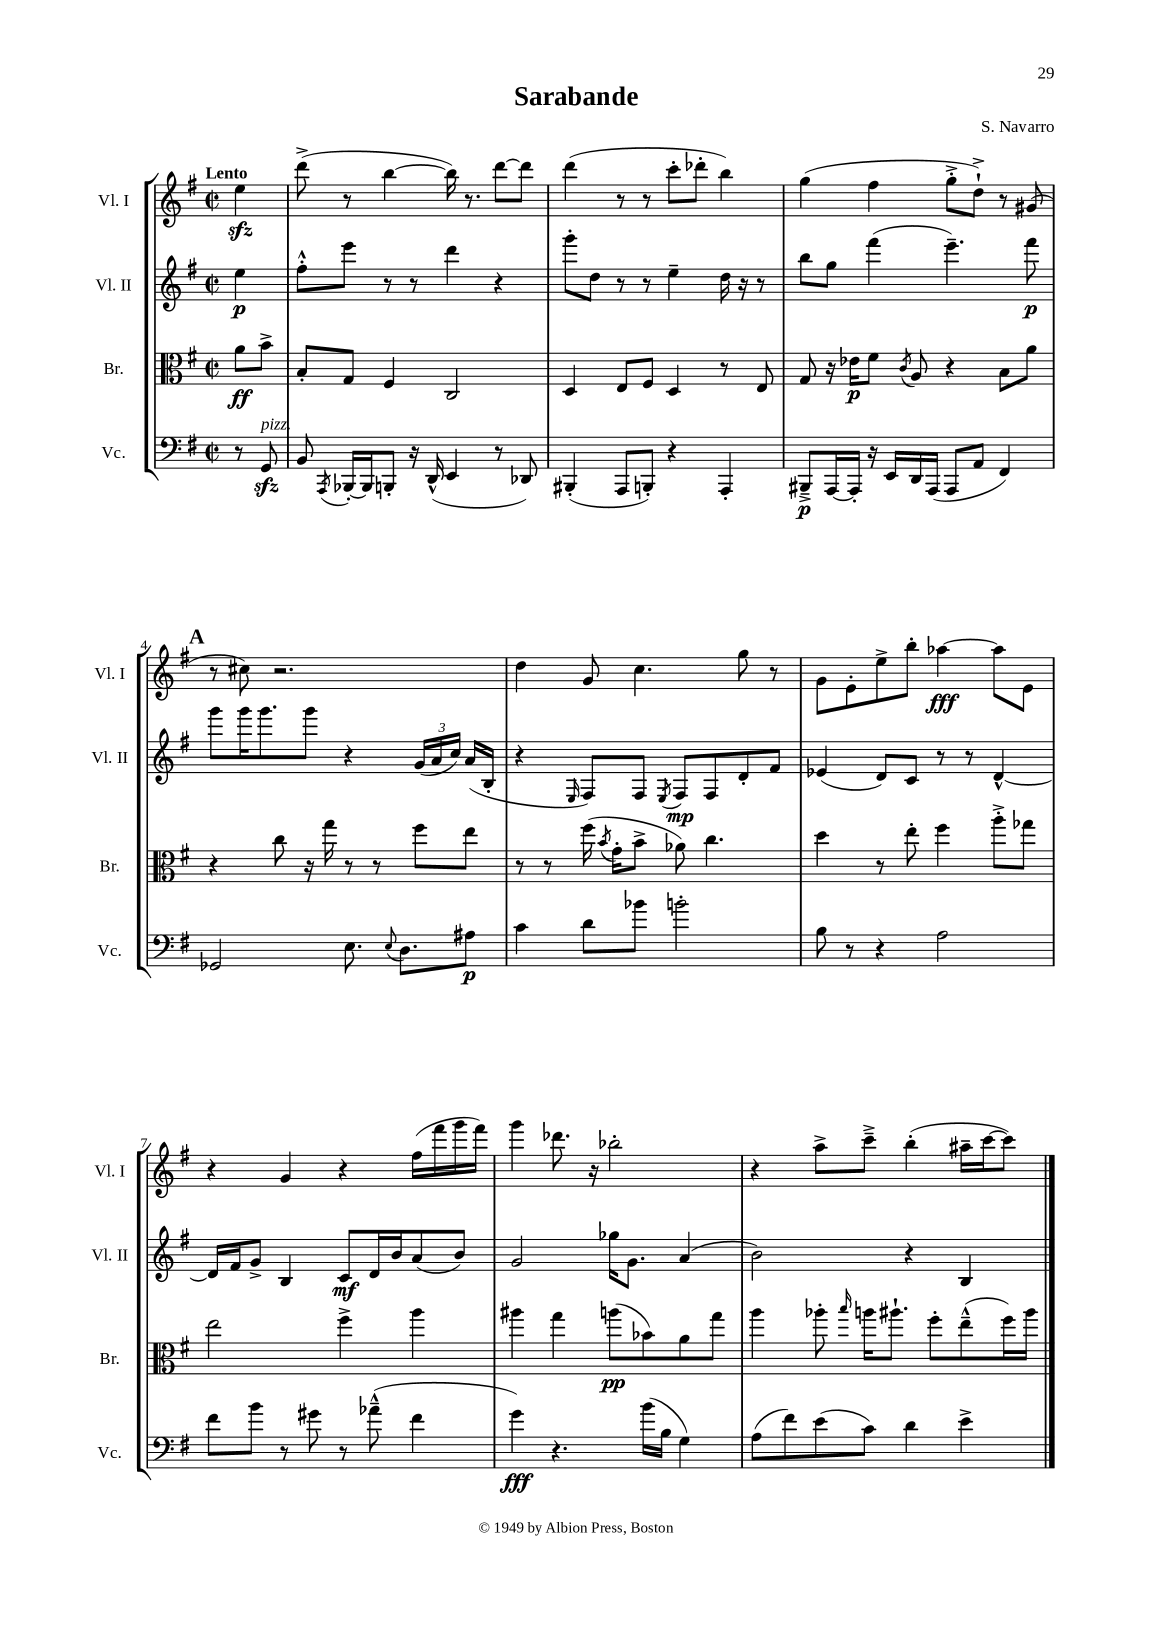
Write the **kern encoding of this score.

**kern	**kern	**kern	**kern
*staff4	*staff3	*staff2	*staff1
*clefF4	*clefC3	*clefG2	*clefG2
*k[f#]	*k[f#]	*k[f#]	*k[f#]
*M2/2	*M2/2	*M2/2	*M2/2
*met(c|)	*met(c|)	*met(c|)	*met(c|)
8r	8a\L	4ee\	4ee\
8GG/	8b^\J	.	.
=	=	=	=
8BB/	8B'/L	8ff#'^^\L	(8ddd^\
8qAAA/	.	.	.
[16BBB-'/LL	8G/J	8eee\J	8r
16BBB-/]J	.	.	.
8BBB'/J	4F#/	8r	[4bb\
16r	.	8r	.
(16DD^^/	.	.	.
4EE/	2C/	4ddd\	16bb\])
.	.	.	8.r
8r	.	4r	[8ddd\L
8DD-/)	.	.	8ddd\]J
=	=	=	=
(4BBB#'/	4D/	8ggg'\L	(4ddd\
.	.	8dd\J	.
8AAA/L	8E/L	8r	8r
8BBB'/J)	8F#/J	8r	8r
4r	4D/	4ee~\	8ccc'\L
.	.	.	8ddd-'\J
4AAA'/	8r	16dd\	4bb\)
.	.	16r	.
.	8E/	8r	.
=	=	=	=
8BBB#~^/L	8G/	8bb\L	(4gg\
[16AAA/L	16r	8gg\J	.
16AAA'/]JJ	16e-\LK	.	.
16r	8f#\J	(4fff#\	4ff#\
16EE/LL	.	.	.
.	8qc/	.	.
16DD/	8A/	.	.
(16AAA/JJ	.	.	.
8AAA/L	4r	4.eee~\)	8gg'^\L
8AA/J	.	.	8dd`^\J)
4FF#/)	8B\L	.	8r
.	8a\J	8fff#\	(8g#/
=	=	=	=
2GG-/	4r	8ggg\L	8r
.	.	16ggg\K	8cc#\)
.	.	8.ggg\	.
.	8cc\	.	2.r
.	16r	8ggg\J	.
.	16gg\	.	.
8.E\	8r	4r	.
.	8r	.	.
8qqE/	.	.	.
8.D\L	.	.	.
.	8ff#\L	(24g/LL	.
.	.	24a/	.
.	.	24cc/JJ)	.
8A#\J	8ee\J	(16a/LL	.
.	.	16B'/JJ	.
=	=	=	=
4c\	8r	4r	4dd\
.	8r	.	.
.	.	16qqE/	.
8d\L	(16ff#\	8F#/L)	8g/
.	8qb/	.	.
.	16g'\LK	.	.
8b-\J	8b^\J	8F#/J	4.cc\
.	.	8qE/	.
2b'\	8a-\)	8F#/L	.
.	4.cc\	8F#/	.
.	.	8d'/	8gg\
.	.	8f#/J	8r
=	=	=	=
8B\	4dd\	(4e-/	8g\L
8r	.	.	8e'\
4r	8r	8d/L)	8ee^\
.	8ee'\	8c/J	8bb'\J
2A\	4ff#\	8r	[4aa-\
.	.	8r	.
.	8aa'^\L	[4d^^/	8aa-\]L
.	8gg-\J	.	8e\J
=	=	=	=
8f#\L	2ee\	16d/]LL	4r
.	.	16f#/J	.
8b\J	.	8g^/J	.
8r	.	4B/	4g/
8g#\	.	.	.
8r	4ff#^\	8c/L	4r
(8a-~^^\	.	16d/L	.
.	.	16b/J	.
4f#\	4aa\	(8a/	(16ff#\LL
.	.	.	16fff#\
.	.	8b/J)	16ggg\
.	.	.	16fff#\JJ)
=	=	=	=
4g\)	4aa#\	2g/	4ggg\
4.r	4gg\	.	8.ddd-\
.	.	.	16r
.	(8aa\L	16gg-\LK	2bb-'\
.	.	8.g\J	.
(16b\LL	8b-\)	.	.
16B\JJ	.	.	.
4G\)	8a\	(4a/	.
.	8gg\J	.	.
=	=	=	=
(8A\L	4aa\	2b\)	4r
8f#\)	.	.	.
(8e\	8aa-'\	.	8aa^\L
.	16qqbb/	.	.
8c\J)	16aa\LK	.	8ccc~^\J
.	8.aa#`\J	.	.
4d\	.	4r	(4bb'\
.	8ff#'\L	.	.
4e^\	(8ee~^^\	4B/	16aa#~\LL
.	.	.	[16ccc\J
.	16ff#\L)	.	8ccc\]J)
.	16aa#\JJ	.	.
==	==	==	==
*-	*-	*-	*-
